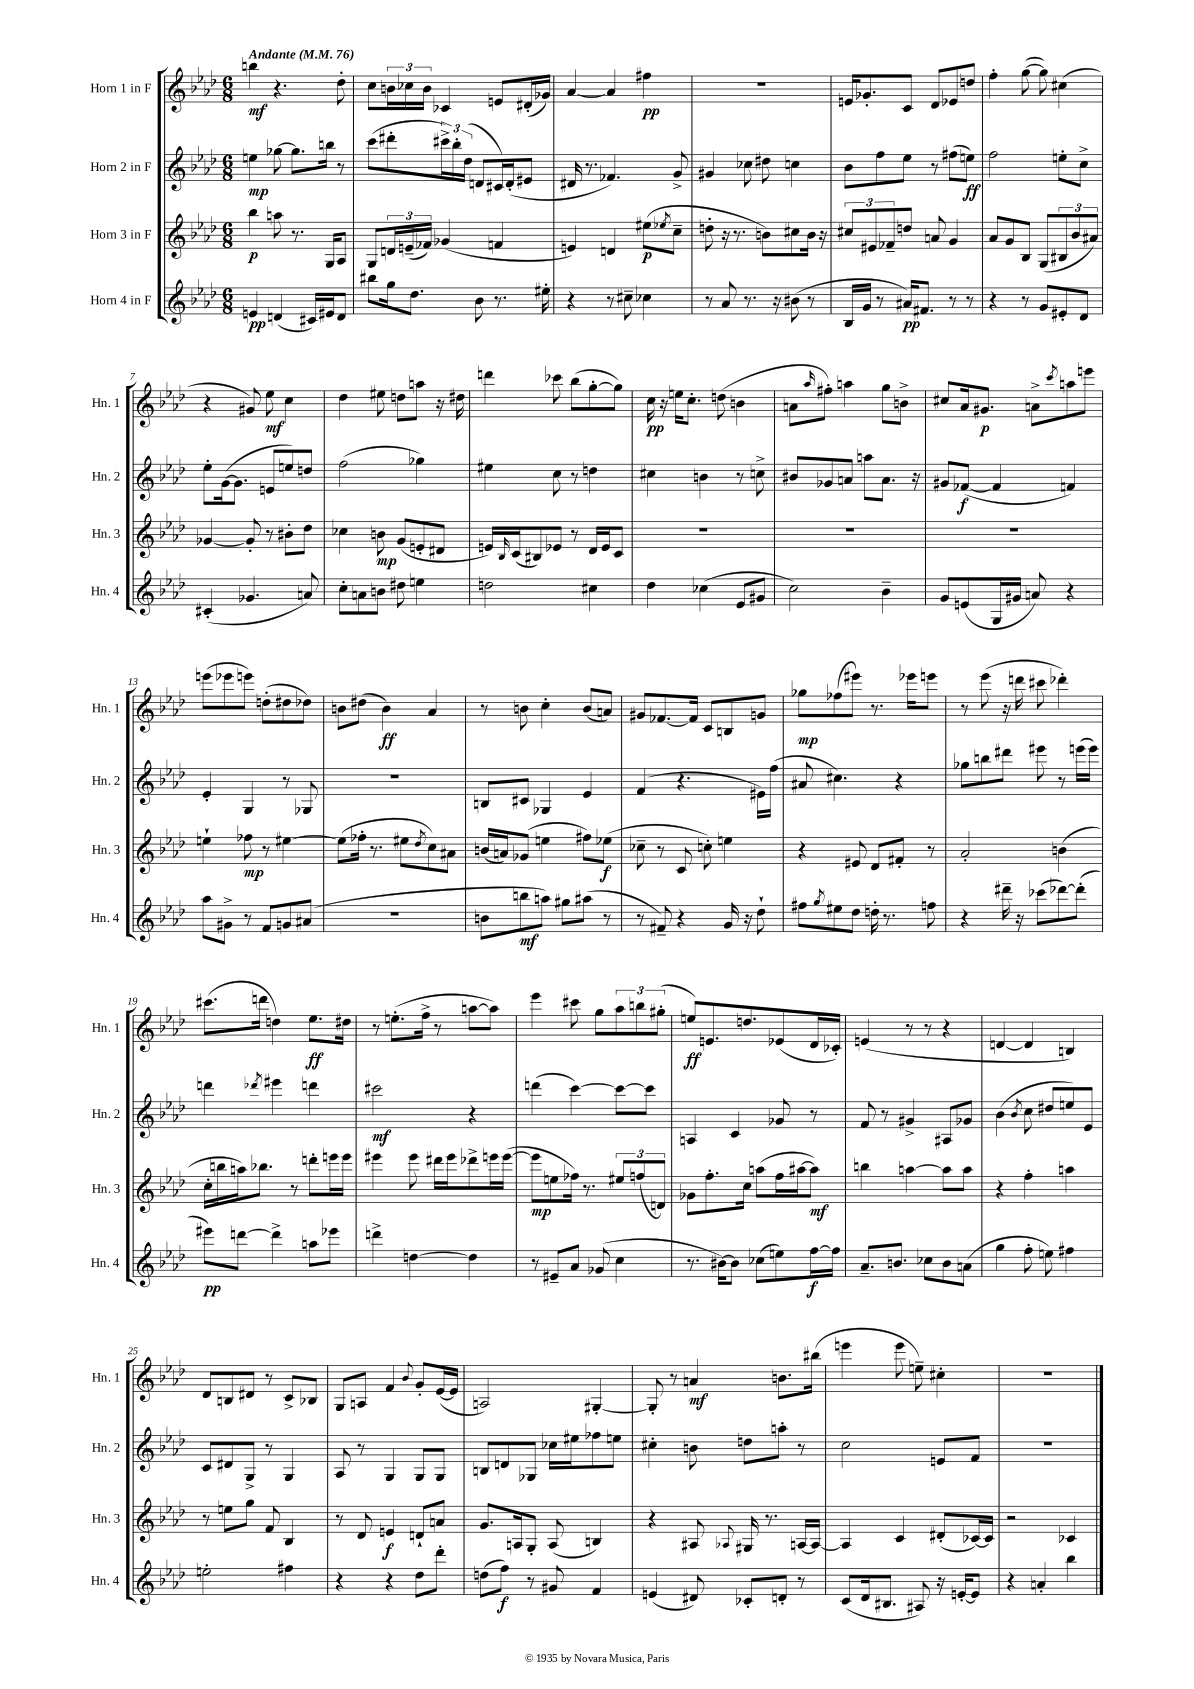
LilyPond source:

<<
\new StaffGroup <<
\new Staff = "s0" \with { instrumentName = "Horn 1 in F" shortInstrumentName = "Hn. 1" } {
    \clef treble \key aes \major \numericTimeSignature \time 6/8 \tempo "Andante" 4 = 76
    b''4\mf r4. des''8-. |
    c''8 \tuplet 3/2 { b'16 ces''16 b'16 } ces'4 e'8 dis'16-.( ges'16) |
    aes'4~ aes'4 fis''4\pp |
    R2. |
    e'16 ges'8.-. c'8 des'8 ees'8 d''8 |
    f''4-. g''8~( g''8) cis''4( |
    r4 gis'8) ees''8\mf c''4 |
    des''4 eis''8 d''8 a''8 r16 dis''16 |
    d'''4 ces'''8 bes''8( g''8~-. g''8) |
    c''16\pp r16 e''16 c''8.-. d''8( b'4 |
    a'8 \grace { aes''16 } fis''8-.) a''4 g''8 b'8-> |
    cis''8 aes'16 gis'8.\p a'8-> \acciaccatura { c'''8 } a''8 e'''8 |
    e'''8( ees'''8 e'''8) d''8-.( dis''8 des''8) |
    b'8 dis''8( b'4\ff) aes'4 |
    r8 b'8 c''4-. b'8( a'8) |
    gis'8 fes'8.~ fes'16 c'8 b8 g'8 |
    ges''8\mp fes''8( eis'''8) r8. ees'''16 e'''8 |
    r8 ees'''8( r16 d'''16 cis'''8 des'''4-.) |
    cis'''8.( d'''16 d''4) ees''8.\ff dis''16 |
    r8 e''8.-.( f''16-> r8 a''8~ a''8) |
    ees'''4 cis'''8 g''8 \tuplet 3/2 { aes''8 b''8 gis''8-.( } |
    e''8\ff) e'8. d''8. ees'8( des'16 ces'16-.) |
    e'4( r8 r8 r4 |
    d'4~ d'4 b4) |
    des'8 b8 dis'8 r8 c'8-> bes8 |
    g8 a8 f'4 \appoggiatura { bes'8 } g'8-. ees'16~( ees'16 |
    a2) gis4~-. |
    gis8-. r8 a'4\mf b'8. bis''16( |
    e'''4 e'''8 e''8--) cis''4-. |
    R2. \bar "|." |
}
\new Staff = "s1" \with { instrumentName = "Horn 2 in F" shortInstrumentName = "Hn. 2" } {
    \clef treble \key aes \major \numericTimeSignature \time 6/8
    e''4\mp ges''8~ ges''8. b''16 r8 |
    c'''8( dis'''8-. \tuplet 3/2 { cis'''16->) bes''16-. des''16( } d'8 cis'16) d'16-.( eis'8 |
    dis'16 r8. fes'4.) g'8-> |
    gis'4 ces''8 dis''8 c''4 |
    bes'8 f''8 ees''8 r8 fis''8( e''8\ff) |
    f''2 e''8-. c''8-> |
    ees''8-. g'16~( g'8. e'8 e''8) d''8 |
    f''2( ges''4) |
    eis''4 c''8 r8 d''4 |
    cis''4 b'4 r8 c''8-> |
    bis'8 ges'8 a'8 a''8 a'8. r16 |
    gis'8 fes'8~\f( fes'4 f'4) |
    ees'4-. g4 r8 ges8 |
    R2. |
    b8 cis'8 ges4 ees'4 |
    f'4( r4. eis'16) f''16( |
    ais'8 cis''4.) r4 |
    ges''8 b''8 dis'''8 eis'''8 r8 e'''16( e'''16) |
    d'''4 \acciaccatura { des'''8 } eis'''4 d'''4 |
    cis'''2\mf r4 |
    d'''4( c'''4~) c'''8~ c'''8 |
    a4 c'4 ges'8 r8 |
    f'8 r8 gis'4-> ais8 ges'8 |
    bes'4( \acciaccatura { bes'8 } c''8 dis''8 e''8) ees'8 |
    c'8 dis'8 g8-> r8 g4 |
    aes8 r8 g4 g8 g8 |
    b8 d'8 ges8 ces''16 eis''16 fes''8 e''8 |
    cis''4-. b'8 d''8 a''8-. r8 |
    c''2 e'8 f'8 |
    R2. \bar "|." |
}
\new Staff = "s2" \with { instrumentName = "Horn 3 in F" shortInstrumentName = "Hn. 3" } {
    \clef treble \key aes \major \numericTimeSignature \time 6/8
    bes''4\p a''8 r8. g16 aes8 |
    g8 \tuplet 3/2 { d'16 e'16--( fes'16) } ges'4( f'4 |
    e'4) d'4 eis''8\p( \acciaccatura { ees''8 } c''8-- |
    d''8-. r16 r8. b'8) cis''8 b'16 r16 |
    \tuplet 3/2 { cis''8 eis'8 fes'8-- } d''8 a'8 g'4 |
    aes'8 g'8 bes8 g8( \tuplet 3/2 { bis8 bes'8 ais'8) } |
    ges'4~ ges'8-. r8 bis'8-. des''8 |
    ces''4 b'8\mp g'8( e'8-. dis'8 |
    e'16) \grace { bes16 } c'16( bis8) ees'8 r8 des'16 ees'16 c'8 |
    R2. |
    R2. |
    R2. |
    e''4-! fes''8\mp r8 eis''4~ |
    eis''8( fes''16-. r8. eis''8 \acciaccatura { des''8 } c''8) ais'8 |
    b'16( a'16) ges'8( e''4 fis''8) ees''8\f( |
    ces''8-- r8 c'8 c''8-.) e''4 |
    r4 eis'8 des'8 fis'8-. r8 |
    aes'2-. b'4( |
    c''16-. b''16 a''16) bes''8. r8 d'''8-. e'''16 e'''16 |
    eis'''4 eis'''8 dis'''16 eis'''16 des'''8-> e'''16 e'''16~( |
    e'''8\mp e''8 fes''16) r8. \tuplet 3/2 { eis''8 f''8( d'8) } |
    ges'8 f''8.-. c''16 a''8( f''16 ais''16~ ais''8\mf) |
    b''4 a''4~ a''8 a''8 |
    r4 f''4-. a''4 |
    r8 e''8 g''8 f'8 bes4 |
    r8 des'8 e'4\f d'8-! a'8 |
    g'8. a16 g8-. a8( b4) |
    r4 ais8 \appoggiatura { aes8 } gis16 r8. a16~ a16~ |
    a4 c'4 dis'8-.( ces'16~) ces'16 |
    r2 ces'4 \bar "|." |
}
\new Staff = "s3" \with { instrumentName = "Horn 4 in F" shortInstrumentName = "Hn. 4" } {
    \clef treble \key aes \major \numericTimeSignature \time 6/8
    e'4\pp d'4( cis'16) eis'16 d'8 |
    bis''8 g''16 des''8. bes'8 r8. eis''16-. |
    r4 r8 cis''8-- ces''4 |
    r8 aes'8 r8. r16 bis'8( r8 |
    bes16 g'16 r8 ais'16\pp) fis'8. r8 r8 |
    r4 r8 g'8 eis'8-. des'8 |
    cis'4-.( ges'4. a'8) |
    c''8-. a'8 b'8 dis''8 e''4 |
    d''2 cis''4 |
    des''4 ces''4( ees'8 gis'8 |
    c''2) bes'4-- |
    g'8 e'8( g16 gis'16 a'8) r4 |
    aes''8 gis'8-> r8 f'8 g'8 ais'8( |
    r2. |
    b'8 b''8\mf a''8) gis''8 ais''8( r8 |
    r8 fis'8--) r4 g'16 r16 des''8-! |
    fis''8 \acciaccatura { g''8 } eis''8 des''8 d''16-. r8. f''8 |
    r4 dis'''16-- r16 ces'''8( des'''8~) des'''8-.( |
    eis'''8\pp) d'''8~ d'''4-> a''8 ees'''8 |
    d'''4-> d''4~ d''4 |
    r8 eis'8-- aes'8 ges'8( c''4 |
    r8. bis'16~) bis'8 ces''8( e''8) f''16~\f f''16 |
    aes'8.-- b'8. ces''8 b'8 a'8( |
    g''4 f''8-. e''8) fis''4 |
    e''2-. fis''4 |
    r4 r4 des''8 des'''8-. |
    d''8( f''8\f) r8 gis'8 f'4 |
    e'4( dis'8) ces'8-. d'8-. r8 |
    c'8( des'16 bis8. ais8) r16 e'16~-. e'8 |
    r4 a'4-. bes''4 \bar "|." |
}
>>
>>
